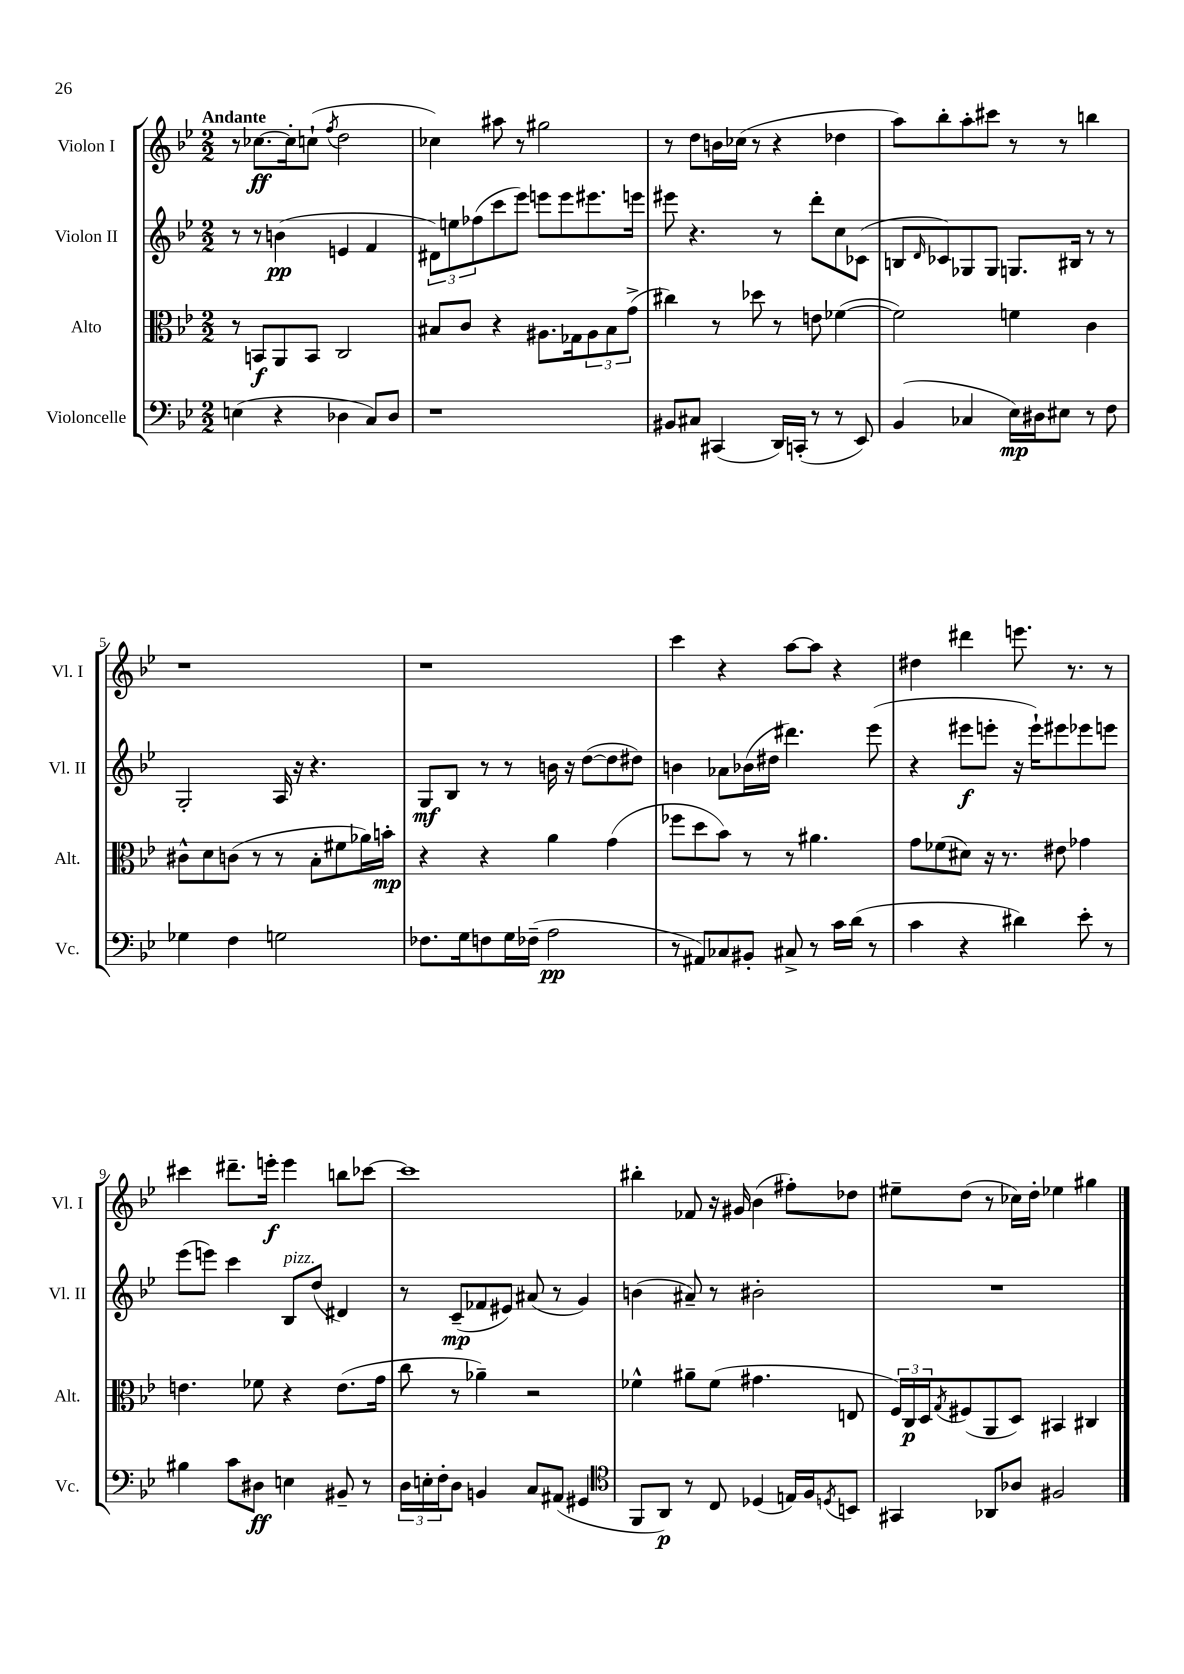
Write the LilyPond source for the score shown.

<<
\new StaffGroup <<
\new Staff = "s0" \with { instrumentName = "Violon I" shortInstrumentName = "Vl. I" } {
    \clef treble \key bes \major \numericTimeSignature \time 2/2 \tempo "Andante"
    r8 ces''8.~\ff ces''16-. c''8-!( \acciaccatura { f''8 } d''2 |
    ces''4) ais''8 r8 gis''2 |
    r8 d''8 b'16 ces''16( r8 r4 des''4 |
    a''8) bes''8-. a''8-. cis'''8 r8 r8 b''4 |
    r1 |
    r1 |
    c'''4 r4 a''8~ a''8 r4 |
    dis''4 dis'''4 e'''8. r8. r8 |
    cis'''4 dis'''8.-- e'''16-.\f e'''4 b''8 ces'''8~ |
    ces'''1 |
    bis''4-. fes'8 r16 gis'16 bes'4( fis''8-.) des''8 |
    eis''8-- d''8( r8 ces''16) d''16-. ees''4 gis''4 \bar "|." |
}
\new Staff = "s1" \with { instrumentName = "Violon II" shortInstrumentName = "Vl. II" } {
    \clef treble \key bes \major \numericTimeSignature \time 2/2
    r8 r8 b'4\pp( e'4 f'4 |
    \tuplet 3/2 { dis'8) e''8 fes''8( } c'''8 ees'''8) e'''8 e'''8 eis'''8. e'''16 |
    eis'''8 r4. r8 d'''8-. c''8 ces'8( |
    b8 \grace { d'16 } ces'8) ges8 ges8 g8. bis16 r8 r8 |
    g2-. a16 r16 r4. |
    g8\mf bes8 r8 r8 b'16 r16 d''8~( d''8 dis''8) |
    b'4 aes'8 bes'16( dis''16 dis'''4.) ees'''8( |
    r4 eis'''8\f e'''8-. r16 e'''16-!) eis'''8 ees'''8 e'''8 |
    ees'''8( e'''8) c'''4 bes8^\markup { \italic "pizz." } d''8( dis'4) |
    r8 c'8--\mp( fes'8 eis'8) ais'8( r8 g'4) |
    b'4( ais'8--) r8 bis'2-. |
    R1 \bar "|." |
}
\new Staff = "s2" \with { instrumentName = "Alto" shortInstrumentName = "Alt." } {
    \clef alto \key bes \major \numericTimeSignature \time 2/2
    r8 b,8\f a,8 b,8 c2 |
    bis8 c'8 r4 ais8. ges16 \tuplet 3/2 { ais8 bis8 g'8->( } |
    cis''4) r8 des''8 r8 e'8 fes'4~( |
    fes'2) f'4 c'4 |
    cis'8-^ d'8 c'8( r8 r8 bes8-. fis'8 aes'16) b'16-.\mp |
    r4 r4 a'4 g'4( |
    fes''8 d''8 bes'8) r8 r8 ais'4. |
    g'8 fes'8( dis'8) r16 r8. eis'8 ges'4 |
    e'4. fes'8 r4 e'8.( g'16 |
    c''8 r8 aes'4--) r2 |
    fes'4-^ ais'8-- fes'8( gis'4. e8 |
    \tuplet 3/2 { f16) c16\p d16 } \acciaccatura { g8 } fis8( a,8 d8) bis,4 cis4 \bar "|." |
}
\new Staff = "s3" \with { instrumentName = "Violoncelle" shortInstrumentName = "Vc." } {
    \clef bass \key bes \major \numericTimeSignature \time 2/2
    e4( r4 des4 c8) des8 |
    r1 |
    bis,8 cis8 cis,4( d,16) c,16-.( r8 r8 ees,8) |
    bes,4( ces4 ees16\mp) dis16 eis8 r8 f8 |
    ges4 f4 g2 |
    fes8. g16 f8 g16 fes16--( a2\pp |
    r8 ais,8) ces8 bis,8-. cis8-> r8 c'16 d'16( r8 |
    c'4 r4 dis'4) ees'8-. r8 |
    bis4 c'8 dis8\ff e4 bis,8-- r8 |
    \tuplet 3/2 { d16 e16-. f16-. } d8 b,4 c8 ais,8( gis,4 |
    \clef tenor f,8 a,8\p) r8 c8 des4( e16) f16 \acciaccatura { d8 } b,8 |
    gis,4 aes,8 aes8 fis2 \bar "|." |
}
>>
>>
